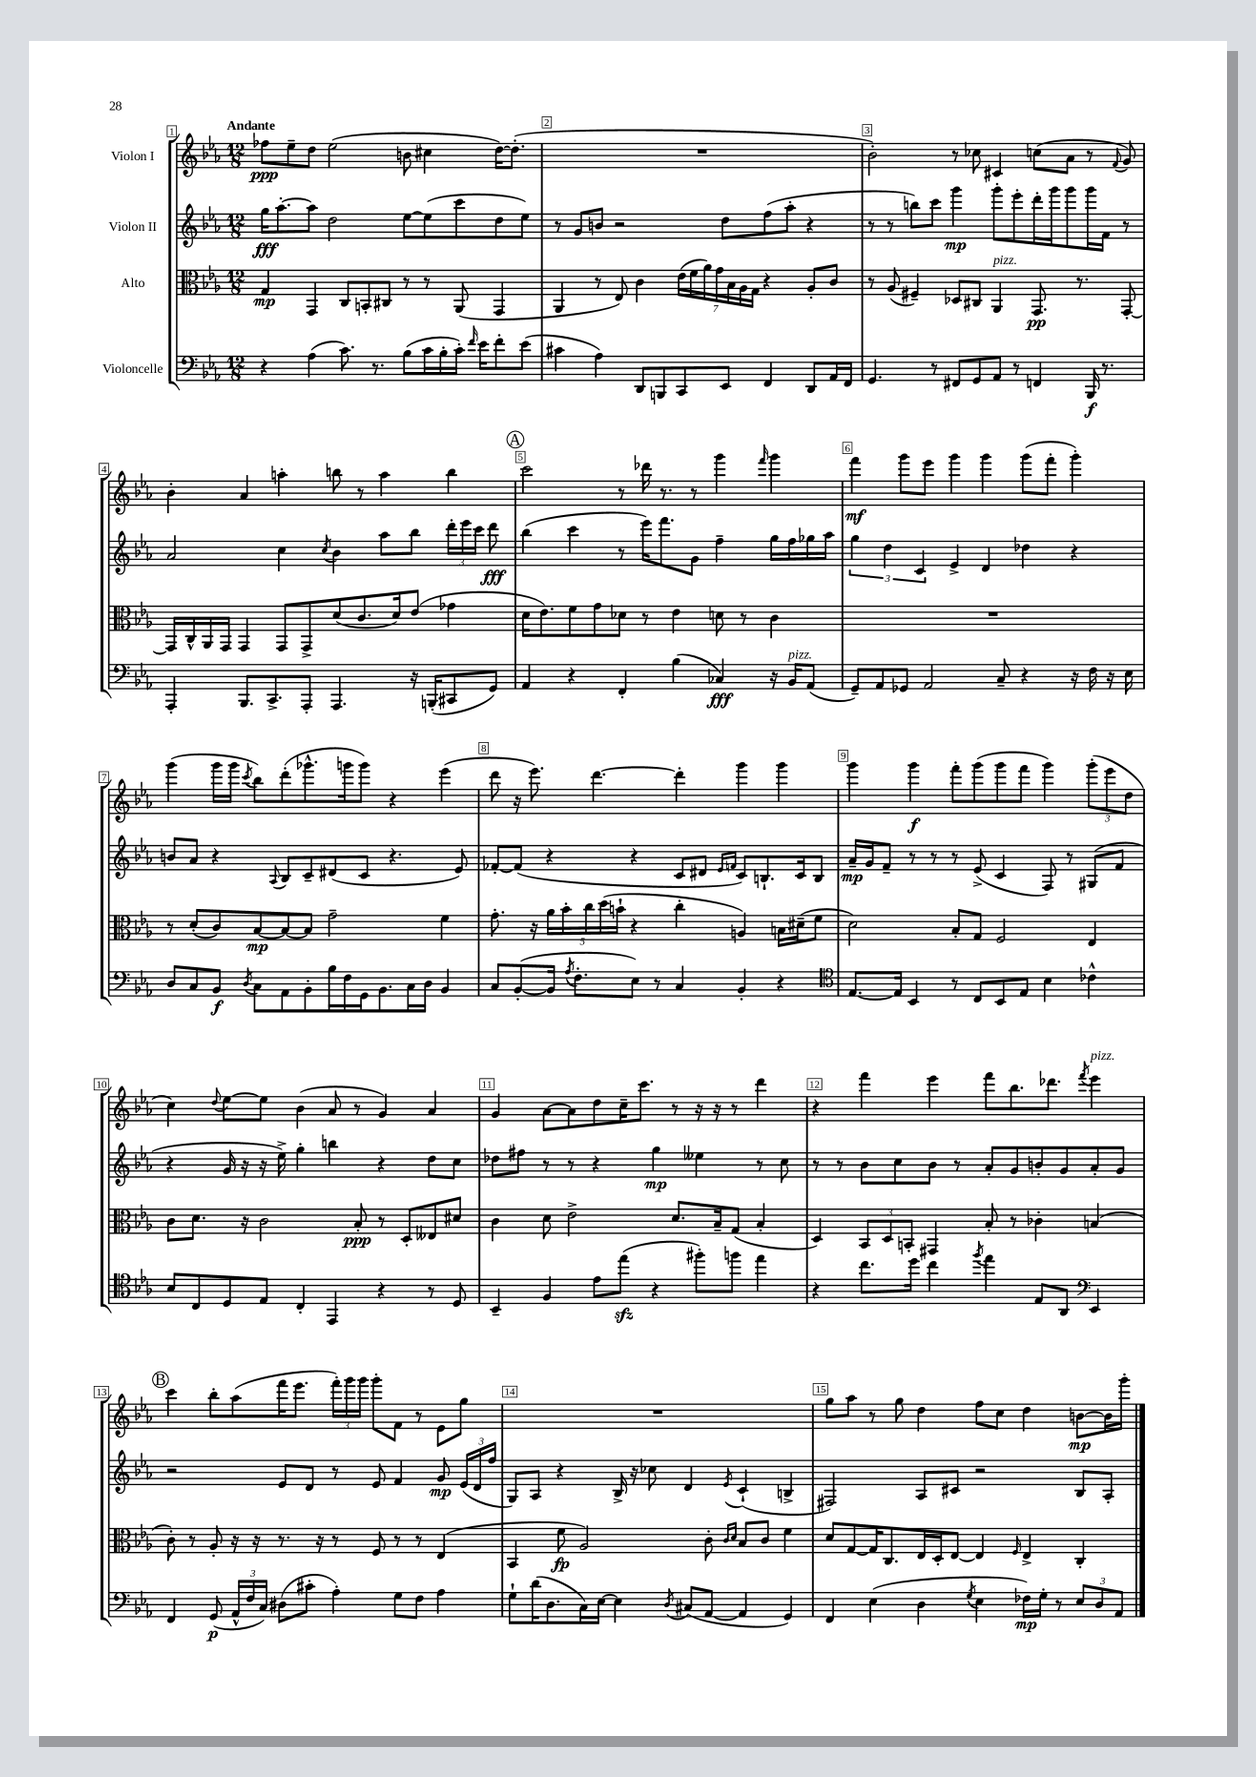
<<
\new StaffGroup <<
\new Staff = "s0" \with { instrumentName = "Violon I" } {
    \clef treble \key ees \major \numericTimeSignature \time 12/8 \tempo "Andante"
    \autoBeamOff fes''8[\ppp ees''8-- d''8] ees''2( b'8 cis''4 d''16[~) d''8.]-.( |
    R1. |
    bes'2-.) r8 ces''8 cis'4 c''8[( aes'8] r8 \appoggiatura { f'8 } g'8) |
    bes'4-. aes'4 a''4-. b''8 r8 a''4 b''4 |
    \mark \markup { \circle "A" } c'''2 r8 des'''16 r8. r8 g'''4 \grace { f'''16 } g'''4 |
    f'''4\mf g'''8[ ees'''8] g'''4 g'''4 g'''8[( f'''8]-. g'''4-.) |
    g'''4( g'''16[ g'''16] \acciaccatura { c'''8 } bes''8[) d'''8-.( ges'''8.-^ g'''16 g'''8]) r4 ees'''4( |
    d'''8 r16 ees'''8.) d'''4.~ d'''4-. g'''4 g'''4 |
    g'''4 g'''4\f f'''8[-. g'''8( g'''8 f'''8] g'''4) \tuplet 3/2 { g'''8[-.( ees'''8 d''8] } |
    c''4) \appoggiatura { d''8 } ees''8[~ ees''8] bes'4( aes'8 r8 g'4) aes'4 |
    g'4 aes'8[~ aes'8 d''8 c''16-- c'''8.] r8 r16 r16 r8 d'''4 |
    r4 f'''4 ees'''4 f'''8[ bes''8. des'''8.] \acciaccatura { f'''8 } ees'''4^\markup { \italic "pizz." } |
    \mark \markup { \circle "B" } c'''4 bes''8[-. aes''8( f'''16 ees'''8.] \tuplet 3/2 { f'''16[-.) g'''16 g'''16] } g'''8[-. f'8] r8 ees'8[ g''8] |
    R1. |
    g''8[ aes''8] r8 g''8 d''4 f''8[ c''8] d''4 b'8[~\mp b'16 g'''16]-. \bar "|." |
}
\new Staff = "s1" \with { instrumentName = "Violon II" } {
    \clef treble \key ees \major \numericTimeSignature \time 12/8
    \autoBeamOff g''16[\fff aes''8.~-. aes''8] d''2 ees''8[~ ees''8( c'''8 d''8 ees''8]) |
    r8 g'8[ b'8] r2 d''8[ f''8( aes''8]-. r4 |
    r8 r8 b''8[) c'''8] g'''4\mp g'''8[-. ees'''8-. d'''16-. g'''16 g'''8 g'''16 f'16] r8 |
    aes'2 c''4 \acciaccatura { c''8 } bes'4 aes''8[ bes''8] \tuplet 3/2 { d'''16[-. ees'''16 c'''16] } d'''8\fff |
    \mark \markup { \circle "A" } bes''4( c'''4 r8 ees'''16[) f'''8. g'8] f''4-- g''16[ f''16 ges''16 aes''16] |
    \tuplet 3/2 { g''4 d''4 c'4 } ees'4-> d'4 des''4 r4 |
    b'8[ aes'8] r4 \appoggiatura { aes8 } bes8[ c'8-- dis'8( c'8] r4. ees'8) |
    fes'8[~-. fes'8]( r4 r4 c'8[ dis'8] \grace { ees'16[ f'16] } c'8[) b8.-! c'16 b8] |
    aes'16[--\mp g'16 f'8]-- r8 r8 r8 ees'8->( c'4 f8) r8 gis8[( f'8] |
    r4 g'16 r16 r16 ees''16->) g''4-. b''4 r4 d''8[ c''8] |
    des''8[ fis''8] r8 r8 r4 g''4\mp eeses''4 r8 c''8 |
    r8 r8 bes'8[ c''8 bes'8] r8 aes'8[-. g'8 b'8-. g'8 aes'8-. g'8] |
    \mark \markup { \circle "B" } r2 ees'8[ d'8] r8 ees'8 f'4 g'8\mp \tuplet 3/2 { ees'16[( d'16 f''16] } |
    g8[) aes8] r4 bes16-> r16 ces''8 d'4 \acciaccatura { ees'8 } c'4-!( b4-> |
    fis2) aes8[ cis'8] r2 bes8[ aes8]-. \bar "|." |
}
\new Staff = "s2" \with { instrumentName = "Alto" } {
    \clef alto \key ees \major \numericTimeSignature \time 12/8
    \autoBeamOff g4\mp g,4 c8[ b,8-. cis8] r8 r8 aes,8( g,4 |
    aes,4 r8 ees8) c'4 \tuplet 7/4 { ees'16[( f'16 aes'16) g'16 bes16 aes16 g16] } r4 aes8[-. c'8] |
    r8 aes8( fis4--) des8[ cis8] aes,4^\markup { \italic "pizz." } g,8.\pp r8. g,8~-. |
    g,16[ c16-^ aes,16 g,16] g,4 g,8[ g,8-> d'8( c'8. d'16) ees'8]( ges'4 |
    \mark \markup { \circle "A" } d'16[ ees'8.) f'8 g'8 des'8] r8 ees'4 d'8 r8 c'4 |
    R1. |
    r8 d'8[-.( c'8) bes8~\mp bes8~ bes8] g'2-- f'4 |
    g'8.-. r16 \tuplet 5/4 { aes'16[ bes'16-. c''16 d''16( b'16]-! } r4 c''4-. a4) b16[ dis'16--( f'8] |
    d'2) bes8[-. g8] f2 ees4 |
    c'8[ d'8.] r16 c'2 bes8-.\ppp r8 d8[-. eeses8 dis'8] |
    c'4 d'8 ees'2-> d'8.[ bes16-- g8]( bes4-. |
    d4) \tuplet 3/2 { bes,8[ d8 b,8]-. } gis,4 bes8-. r8 ces'4-. b4( |
    \mark \markup { \circle "B" } c'8-.) r8 aes8-. r16 r16 r8. r16 r8 f8 r8 r8 ees4( |
    bes,4 f'8\fp aes2) c'8-. \grace { c'16[ d'16] } bes8[ c'8] f'4 |
    d'8[ g8~ g16 c8. ees16 d16-. ees8]~ ees4 \grace { f16 } ees4-> c4-. \bar "|." |
}
\new Staff = "s3" \with { instrumentName = "Violoncelle" } {
    \clef bass \key ees \major \numericTimeSignature \time 12/8
    \autoBeamOff r4 aes4( c'8.) r8. bes8[( c'16 bes16-. c'16]-.) \grace { f'16 } ees'16[ f'8-. ees'8]( |
    cis'4 aes4) d,8[ b,,8 c,8 ees,8] f,4 d,8[ aes,16 f,16] |
    g,4. r8 fis,8[ g,8 aes,8] r8 f,4 bes,,16\f r8. |
    aes,,4-. bes,,8.[ c,8.-> aes,,8]-. aes,,4. r16 b,,16[-.( cis,8 g,8]) |
    \mark \markup { \circle "A" } aes,4 r4 f,4-. bes4( ces4\fff) r16 bes,16[^\markup { \italic "pizz." } aes,8]( |
    g,8[--) aes,8 ges,8] aes,2 c8-- r4 r16 f16 r16 ees16 |
    d8[ c8 bes,8]\f \acciaccatura { d8 } c8[ aes,8 bes,8-. bes16 f16 g,16 bes,8. c16 d16] bes,4 |
    c8[ bes,8~-.( bes,16] \acciaccatura { aes8 } f8.[-. ees8]) r8 c4 bes,4-. r4 |
    \clef tenor ees8.[~ ees16] bes,4 r8 c8[ bes,8 ees8] bes4 ces'4-^ |
    bes8[ c8 d8 ees8] c4-. ees,4 r4 r8 d8 |
    bes,4-- f4 ees'8[ ees''8]\sfz( r4 fis''8[-.) f''8] ees''4 |
    r4 c''8.[ d''16] c''4 \acciaccatura { f''8 } ees''4 ees8[ aes,8] \clef bass ees,4 |
    \mark \markup { \circle "B" } f,4 g,8\p( \tuplet 3/2 { aes,16[-^ f16 c16]) } dis8[( cis'8]-. aes4-.) g8[ f8] aes4 |
    g8[-! d'16( d8. c16) ees16]~ ees4 \acciaccatura { d8 } cis8[( aes,8]~ aes,4 g,4) |
    f,4 ees4( d4 \acciaccatura { g8 } ees4 fes16[\mp) g16]-. r8 \tuplet 3/2 { ees8[ d8 aes,8] } \bar "|." |
}
>>
>>
\layout { \context { \Score \override BarNumber.break-visibility = ##(#f #t #t) barNumberVisibility = #all-bar-numbers-visible \override BarNumber.stencil = #(make-stencil-boxer 0.1 0.3 ly:text-interface::print) } }
